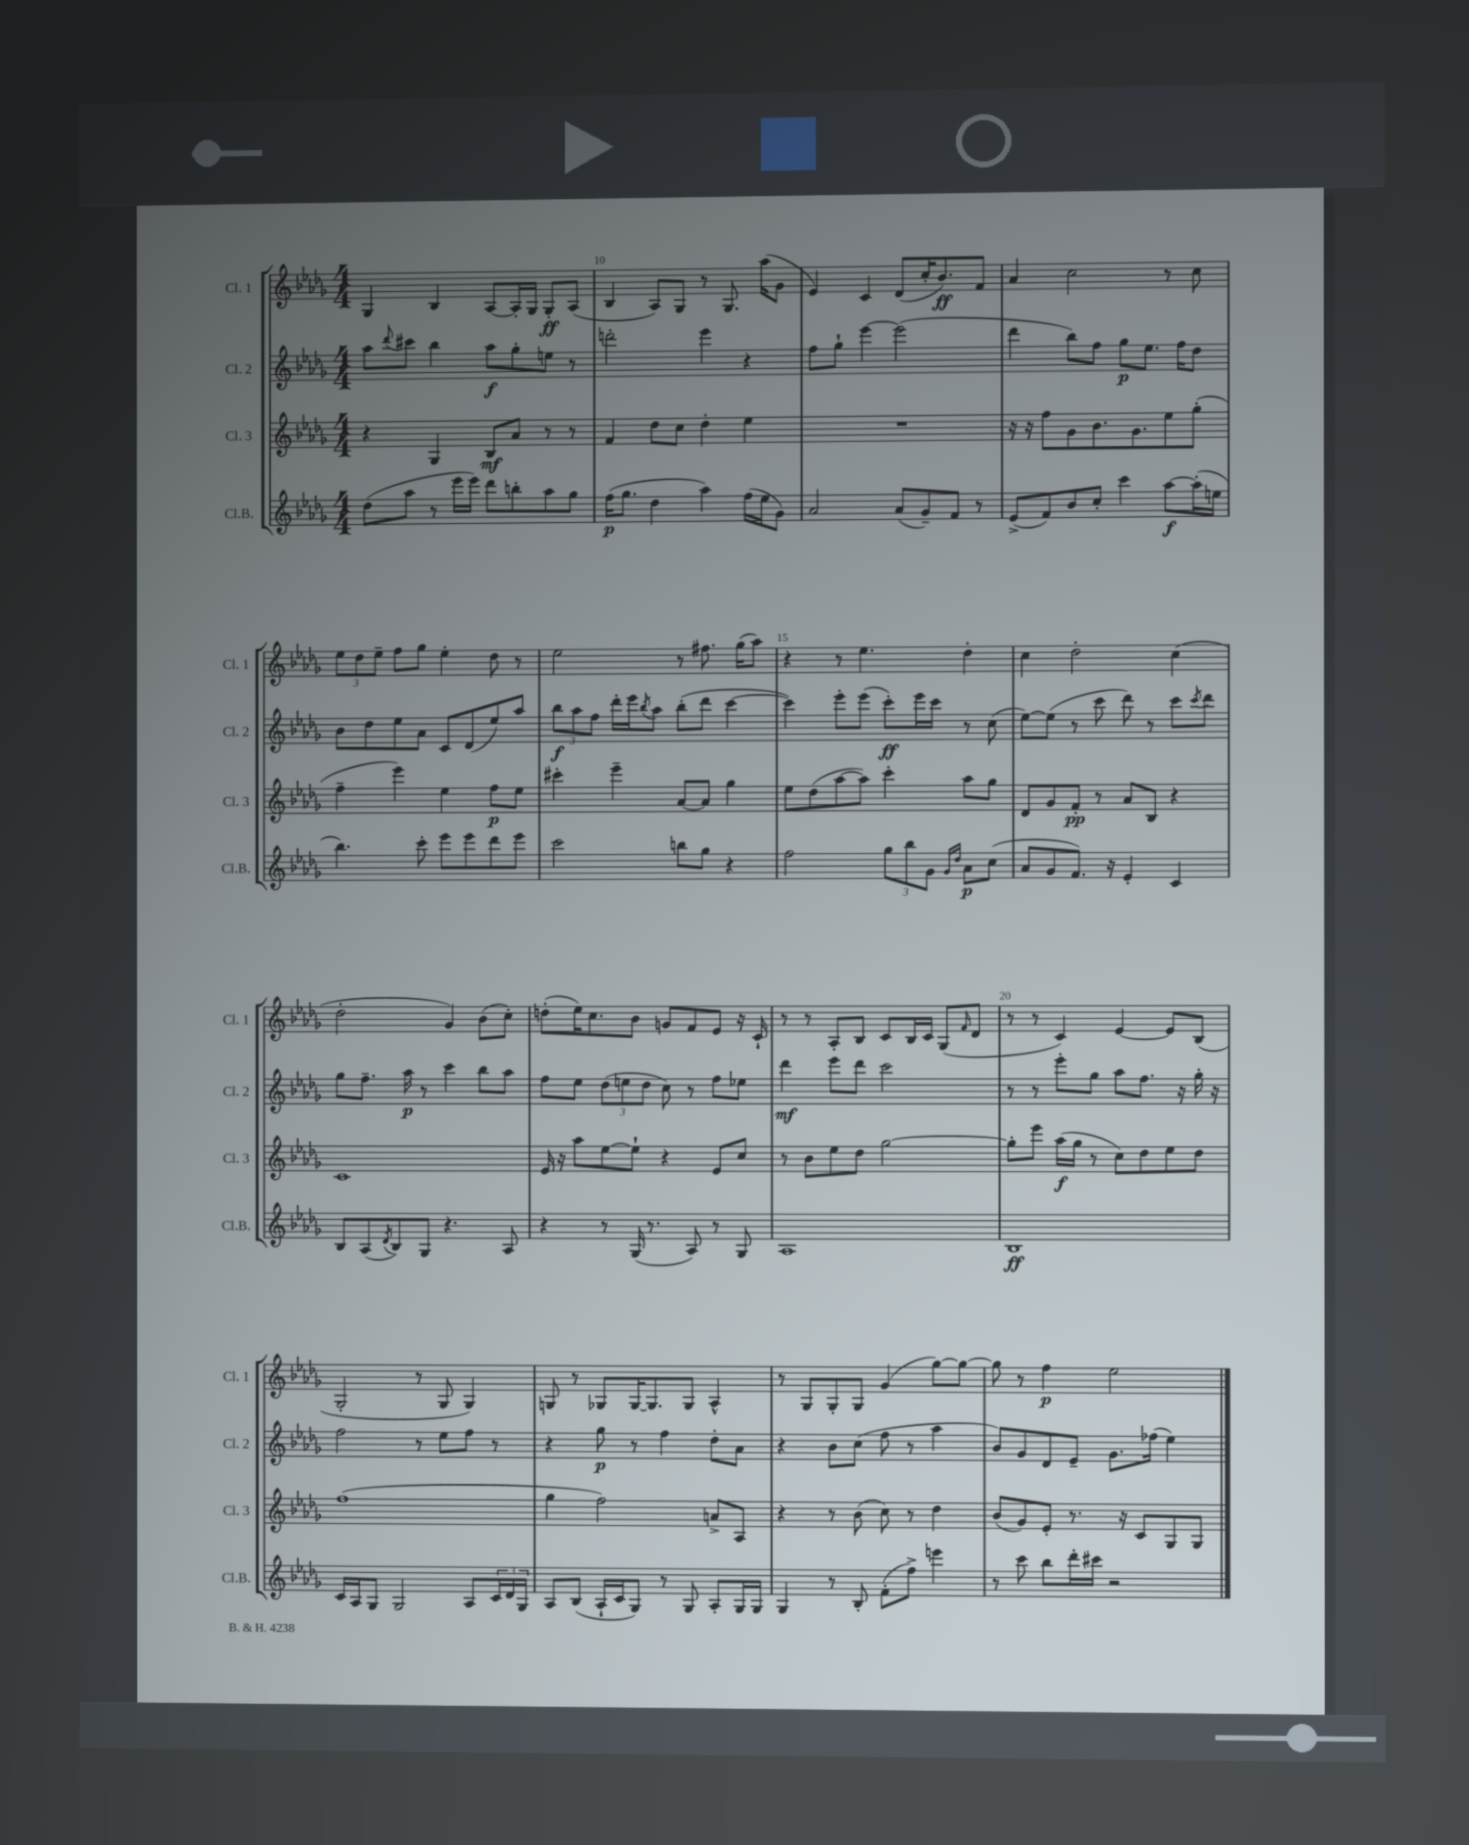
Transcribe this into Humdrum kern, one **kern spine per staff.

**kern	**kern	**kern	**kern
*staff4	*staff3	*staff2	*staff1
*clefG2	*clefG2	*clefG2	*clefG2
*k[b-e-a-d-g-]	*k[b-e-a-d-g-]	*k[b-e-a-d-g-]	*k[b-e-a-d-g-]
*M4/4	*M4/4	*M4/4	*M4/4
(8dd-	4r	8aa-	4G-
.	.	8qqddd-	.
8aa-	.	8ccc#	.
8r	4G-	4bb-	4B-
16eee-	.	.	.
16eee-)	.	.	.
8ddd-	8B-	8aa-	[8A-
8bb'	8a-	8gg-'	16A-']
.	.	.	16G-
8aa-	8r	8ee	8G-'
8gg-	8r	8r	(8A-
=	=	=	=
(16ff	4f	2ddd'	4B-
8.gg-	.	.	.
4dd-	8dd-	.	8A-)
.	8cc	.	8G-
4aa-)	4dd-'	4eee-	8r
.	.	.	8.G-
(16ff	4ee-	4r	.
16ee-	.	.	(16aa-
8g-)	.	.	8g-
=	=	=	=
2a-	1r	8ff	4e-)
.	.	8gg-`	.
.	.	[4eee-	4c
(8a-	.	(2eee-]	(8d-
8g-~)	.	.	16cc'
.	.	.	8.b-)
8f	.	.	.
8r	.	.	8f
=	=	=	=
(8e-^	16r	4ddd-	4a-
.	16r	.	.
8f)	8ff	.	.
8b-	8g-	8bb-)	2cc
8cc'	8.b-	8ff	.
4ccc	.	8gg-	.
.	8.g-	.	.
.	.	8.ee-	.
[8aa-	8ee-	.	8r
.	.	16ff	.
(16aa-']	(8gg-'	8dd-	8cc
16ee	.	.	.
=	=	=	=
4.bb-)	4ff~	8b-	12ee-
.	.	.	12dd-
.	.	8dd-	.
.	.	.	12ee-~
.	4eee-)	8ee-	8ff
8ccc'	.	8a-	8gg-
8eee-	4ee-	8c	4ee-'
8eee-	.	(8d-	.
8ddd-	8ff	8ee-)	8dd-
8eee-	8ee-	8aa-	8r
=	=	=	=
2ccc	4ccc#'	12bb-	2ee-
.	.	12aa-	.
.	.	12ff	.
.	4eee-~	16ddd-'	.
.	.	16eee-	.
.	.	8qbb-	.
.	.	8aa-	.
8bb	[8a-	(8bb-'	8r
8gg-	8a-]	8ddd-	8.ff#
4r	4gg-	[4ccc	.
.	.	.	(16gg-
.	.	.	8aa-)
=	=	=	=
2ff	8ee-	4ccc])	4r
.	(8dd-	.	.
.	[8aa-	8eee-'	8r
.	8aa-])	(8eee-	4.ee-
12gg-	4ccc'	8ccc')	.
12bb-	.	.	.
.	.	16eee-	.
12g-	.	.	.
.	.	16ccc	.
16qqg-	.	.	.
16qqdd-	.	.	.
8a-	8aa-	8r	4dd-'
(8cc	8gg-	(8cc	.
=	=	=	=
8a-	8d-	[8ee-)	4cc
8g-	8g-	(8ee-]	.
8.f)	8f'	8r	2dd-'
.	8r	8ccc	.
16r	.	.	.
4e-'	8a-	8ddd-)	.
.	8B-	8r	.
4c	4r	8ccc	(4cc
.	.	8qccc	.
.	.	8ddd-	.
=	=	=	=
8B-	1c	8gg-	2dd-'
(8A-	.	8.ff~	.
8qd-	.	.	.
8B-)	.	.	.
.	.	16aa-	.
8G-	.	8r	.
4.r	.	4ccc	4g-)
.	.	8bb-	(8b-
8A-	.	8aa-	8cc')
=	=	=	=
4r	16e-	8ff	(8dd'
.	16r	.	.
.	8aa-	8ee-	16ee-)
.	.	.	8.cc
8r	[8ee-	(12dd-	.
.	.	12ee	.
(16G-	8ee-`]	.	8b-
.	.	12dd-	.
8.r	.	.	.
.	4r	8cc)	8g
8A-)	.	8r	8f
8r	8e-	8ff	8e-
8G-	8cc	8ee-	16r
.	.	.	16c`
=	=	=	=
1A-	8r	4ddd-	8r
.	8b-	.	8r
.	8ee-	8eee-	8A-'
.	8dd-	8ddd-	8B-
.	[2gg-	2ccc	8c
.	.	.	16B-
.	.	.	16c
.	.	.	(8G-
.	.	.	16qqf
.	.	.	8d-
=	=	=	=
1B-	8gg-']	8r	8r
.	8eee-	8r	8r
.	(16aa-	8eee-'	4c)
.	16gg-	.	.
.	8r	8gg-	.
.	8cc)	8aa-	[4e-
.	8dd-	8.ff	.
.	8ee-	.	8e-]
.	.	16r	.
.	8dd-	16gg-'	(8B-
.	.	16r	.
=	=	=	=
16c	(1ff	2ff	2G-'
16A-	.	.	.
8G-	.	.	.
2G-	.	.	.
.	.	8r	8r
.	.	8ee-	8G-
8A-	.	8ff	4G-)
24c	.	8r	.
24d-	.	.	.
24G-	.	.	.
=	=	=	=
8A-	4gg-	4r	8G
(8B-	.	.	8r
16A-`	2ff)	8gg-	8G-
16c	.	.	.
8G-)	.	8r	[16G-
.	.	.	8.G-]
8r	.	4ff	.
8G-	.	.	8G-
8A-'	8a^	8dd-'	4A-^^
16G-	8A-	8a-	.
16G-	.	.	.
=	=	=	=
4G-	4r	4r	8r
.	.	.	8G-
8r	8r	8b-	8G-'
8B-'	(8b-	(8cc	8G-
(8f'	8cc)	8ff	(4g-
8ff^)	8r	8r	.
4eee	4dd-	4aa-	[8gg-)
.	.	.	8gg-_
=	=	=	=
8r	(8b-	8b-)	8gg-]
8ccc	8g-)	8g-	8r
8bb-	8e-'	8d-	4ff
16ddd-'	8.r	8e-~	.
16ccc#	.	.	.
2r	.	8.g-	2ee-
.	16r	.	.
.	8c	.	.
.	.	(16ff-	.
.	8G-	4ee-)	.
.	8G-	.	.
==	==	==	==
*-	*-	*-	*-
